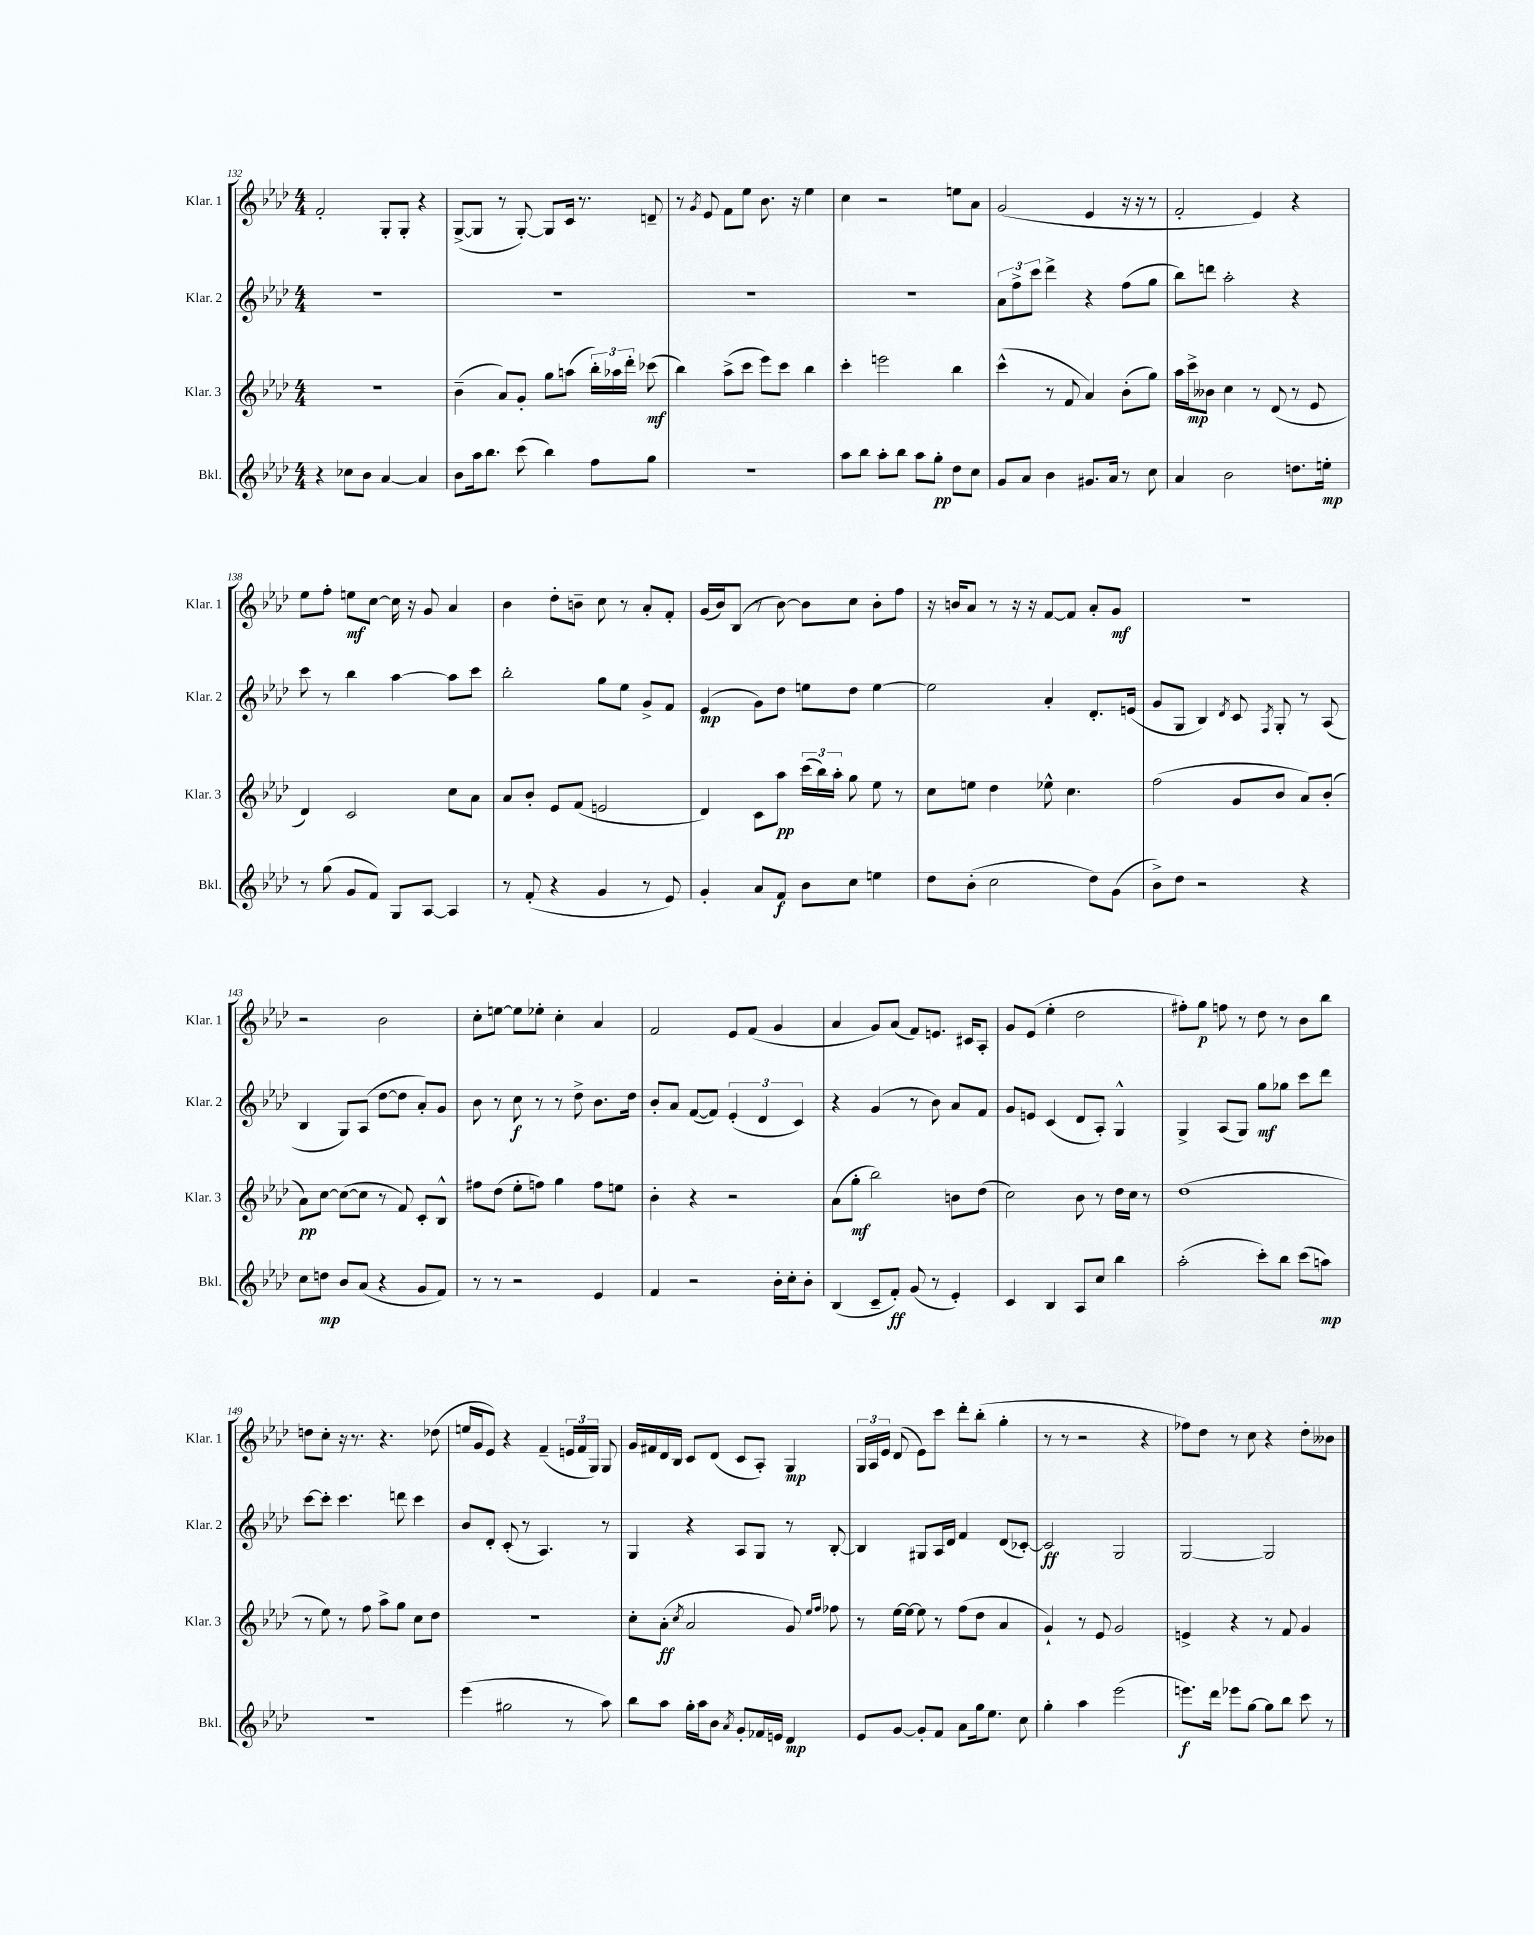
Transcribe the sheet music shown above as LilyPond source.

<<
\new StaffGroup <<
\new Staff = "s0" \with { instrumentName = "Klar. 1" shortInstrumentName = "Klar. 1" } {
    \clef treble \key aes \major \numericTimeSignature \time 4/4
    \autoBeamOff f'2-. g8[-. g8]-. r4 |
    g8[~->( g8] r8 g8~-.) g8[ c'16] r8. d'8-- |
    r8 \acciaccatura { g'8 } ees'8 f'8[ ees''8] bes'8. r16 ees''4 |
    c''4 r2 e''8[ aes'8] |
    g'2( ees'4 r16 r16 r8 |
    f'2-. ees'4) r4 |
    ees''8[ f''8]-. e''8[\mf c''8]~ c''16 r16 g'8 aes'4 |
    bes'4 des''8[-. b'8]-- c''8 r8 aes'8[-. f'8]-. |
    g'16[( bes'16) bes8]( r8 bes'8~) bes'8[ c''8] bes'8[-. f''8] |
    r16 b'16[ aes'8] r8 r16 r16 f'8[~ f'8] aes'8[-. g'8]\mf |
    R1 |
    r2 bes'2 |
    c''8[-. e''8]~ e''8[ ees''8]-. c''4-. aes'4 |
    f'2 ees'8[ f'8]( g'4 |
    aes'4 g'8[) aes'8]( f'8[) e'8.] cis'16[ aes8]-. |
    g'8[ ees'8]( ees''4-. des''2 |
    fis''8[-.) g''8]\p f''8 r8 des''8 r8 bes'8[ bes''8] |
    d''8[ c''8]-. r16 r8. r4. des''8( |
    e''16[ g'16 ees'8]) r4 f'4--( \tuplet 3/2 { e'16[ f'16 g16]) } g8 |
    g'16[ fis'16 des'16 bes16] c'8[ des'8]( c'8[ aes8]-.) g4\mp |
    \tuplet 3/2 { g16[ aes16 ees'16] } des'8( ees'8[) c'''8] des'''8[-. bes''8]-.( g''4-. |
    r8 r8 r2 r4 |
    fes''8[) des''8] r8 c''8 r4 des''8[-. beses'8] \bar "|." |
}
\new Staff = "s1" \with { instrumentName = "Klar. 2" shortInstrumentName = "Klar. 2" } {
    \clef treble \key aes \major \numericTimeSignature \time 4/4
    \autoBeamOff R1 |
    R1 |
    R1 |
    R1 |
    \tuplet 3/2 { aes'8[ f''8-> c'''8] } des'''4-> r4 f''8[( g''8] |
    bes''8[) d'''8] aes''2-. r4 |
    c'''8 r8 bes''4 aes''4~ aes''8[ c'''8] |
    bes''2-. g''8[ ees''8] g'8[-> f'8] |
    ees'4\mp( g'8[) des''8] e''8[ des''8] e''4~ |
    e''2 aes'4-. des'8.[-. e'16]( |
    g'8[ g8] bes4) \acciaccatura { des'8 } c'8 \acciaccatura { f8 } g8-. r8 aes8( |
    bes4 g8[) aes8]( des''8[~ des''8] aes'8[-.) g'8] |
    bes'8 r8 c''8\f r8 r8 des''8-> bes'8.[ des''16] |
    bes'8[-. aes'8] f'8[~( f'8]) \tuplet 3/2 { ees'4-.( des'4 c'4) } |
    r4 g'4( r8 bes'8) aes'8[ f'8] |
    g'8[ e'8] c'4( des'8[ aes8]-.) g4-^ |
    g4-> aes8[( g8]) g''8[\mf ges''8] c'''8[ des'''8] |
    c'''8[~ c'''8]-. c'''4. d'''8 c'''4 |
    bes'8[ des'8]-. c'8-.( r8 aes4.) r8 |
    g4 r4 aes8[ g8] r8 bes8~-. |
    bes4 gis8[ aes16 des'16] f'4 des'8[( ces'8]~-.) |
    ces'2\ff g2 |
    g2~ g2 \bar "|." |
}
\new Staff = "s2" \with { instrumentName = "Klar. 3" shortInstrumentName = "Klar. 3" } {
    \clef treble \key aes \major \numericTimeSignature \time 4/4
    \autoBeamOff R1 |
    bes'4--( aes'8[) g'8]-. g''8[ a''8]( \tuplet 3/2 { bes''16[-.) aes''16 des'''16]-. } ces'''8\mf( |
    bes''4) aes''8[->( c'''8] ees'''8[) c'''8] bes''4 |
    c'''4-. e'''2 bes''4 |
    c'''4-^( r8 f'8 aes'4) bes'8[-.( g''8]) |
    aes''16[ c'''16->\mp beses'8] c''4 r8 des'8( r8 ees'8 |
    des'4) c'2 c''8[ aes'8] |
    aes'8[ bes'8]-. ees'8[ f'8]( e'2 |
    des'4) c'8[ aes''8]\pp \tuplet 3/2 { c'''16[( bes''16) aes''16]-. } g''8 ees''8 r8 |
    c''8[ e''8] des''4 ees''8-^ c''4. |
    f''2( g'8[ bes'8] aes'8[) bes'8]-.( |
    aes'8[\pp) c''8]~ c''8[~( c''8] r8 f'8) c'8[-. bes8]-^ |
    fis''8[ des''8]( ees''8[-. f''8]) g''4 f''8[ e''8] |
    bes'4-. r4 r2 |
    aes'8[( g''8]-.\mf bes''2) b'8[ des''8]( |
    c''2) bes'8 r8 des''16[ c''16] r8 |
    des''1( |
    r8 ees''8) r8 f''8 aes''8[-> g''8] c''8[ des''8] |
    R1 |
    c''8[-. aes'8]-.\ff( \acciaccatura { c''8 } aes'2 g'8) \grace { ees''16[ f''16] } fes''8 |
    r8 ees''16[~ ees''16]~ ees''8 r8 f''8[( des''8] aes'4 |
    g'4-!) r8 ees'8 g'2 |
    e'4-> r4 r8 f'8 g'4 \bar "|." |
}
\new Staff = "s3" \with { instrumentName = "Bkl." shortInstrumentName = "Bkl." } {
    \clef treble \key aes \major \numericTimeSignature \time 4/4
    \autoBeamOff r4 ces''8[ bes'8] aes'4~ aes'4 |
    bes'8[ aes''16 bes''8.] c'''8( bes''4) f''8[ g''8] |
    R1 |
    aes''8[ bes''8] aes''8[-. bes''8] aes''8[ g''8]-.\pp des''8[ c''8] |
    g'8[ aes'8] bes'4 gis'8.[ aes'16] r8 c''8 |
    aes'4 bes'2 d''8.[ e''16]-.\mp |
    r8 g''8( g'8[ f'8]) g8[ aes8]~ aes4 |
    r8 f'8-.( r4 g'4 r8 ees'8) |
    g'4-. aes'8[ f'8]\f bes'8[ c''8] e''4 |
    des''8[ bes'8]-.( c''2 des''8[) g'8]( |
    bes'8[->) des''8] r2 r4 |
    c''8[ d''8]\mp bes'8[ aes'8]( r4 g'8[ f'8]) |
    r8 r8 r2 ees'4 |
    f'4 r2 bes'16[-. c''16-. bes'8]-. |
    bes4( c'8[-- f'8]-.\ff) g'8( r8 ees'4-.) |
    c'4 bes4 aes8[ c''8] bes''4 |
    aes''2-.( c'''8[-.) bes''8] c'''8[( a''8]\mp) |
    r1 |
    ees'''4( gis''2 r8 aes''8) |
    bes''8[ aes''8] g''16[-. aes''16 bes'8] \acciaccatura { aes'8 } g'8[-. fes'16 e'16] des'4\mp |
    ees'8[ g'8]~ g'8[-. f'8] aes'8[ g''16 ees''8.] c''8 |
    g''4-. aes''4 ees'''2( |
    e'''8.[\f) des'''16] ees'''8[ g''8]~ g''8[ bes''8] c'''8 r8 \bar "|." |
}
>>
>>
\layout { \context { \Score currentBarNumber = #132 } }
